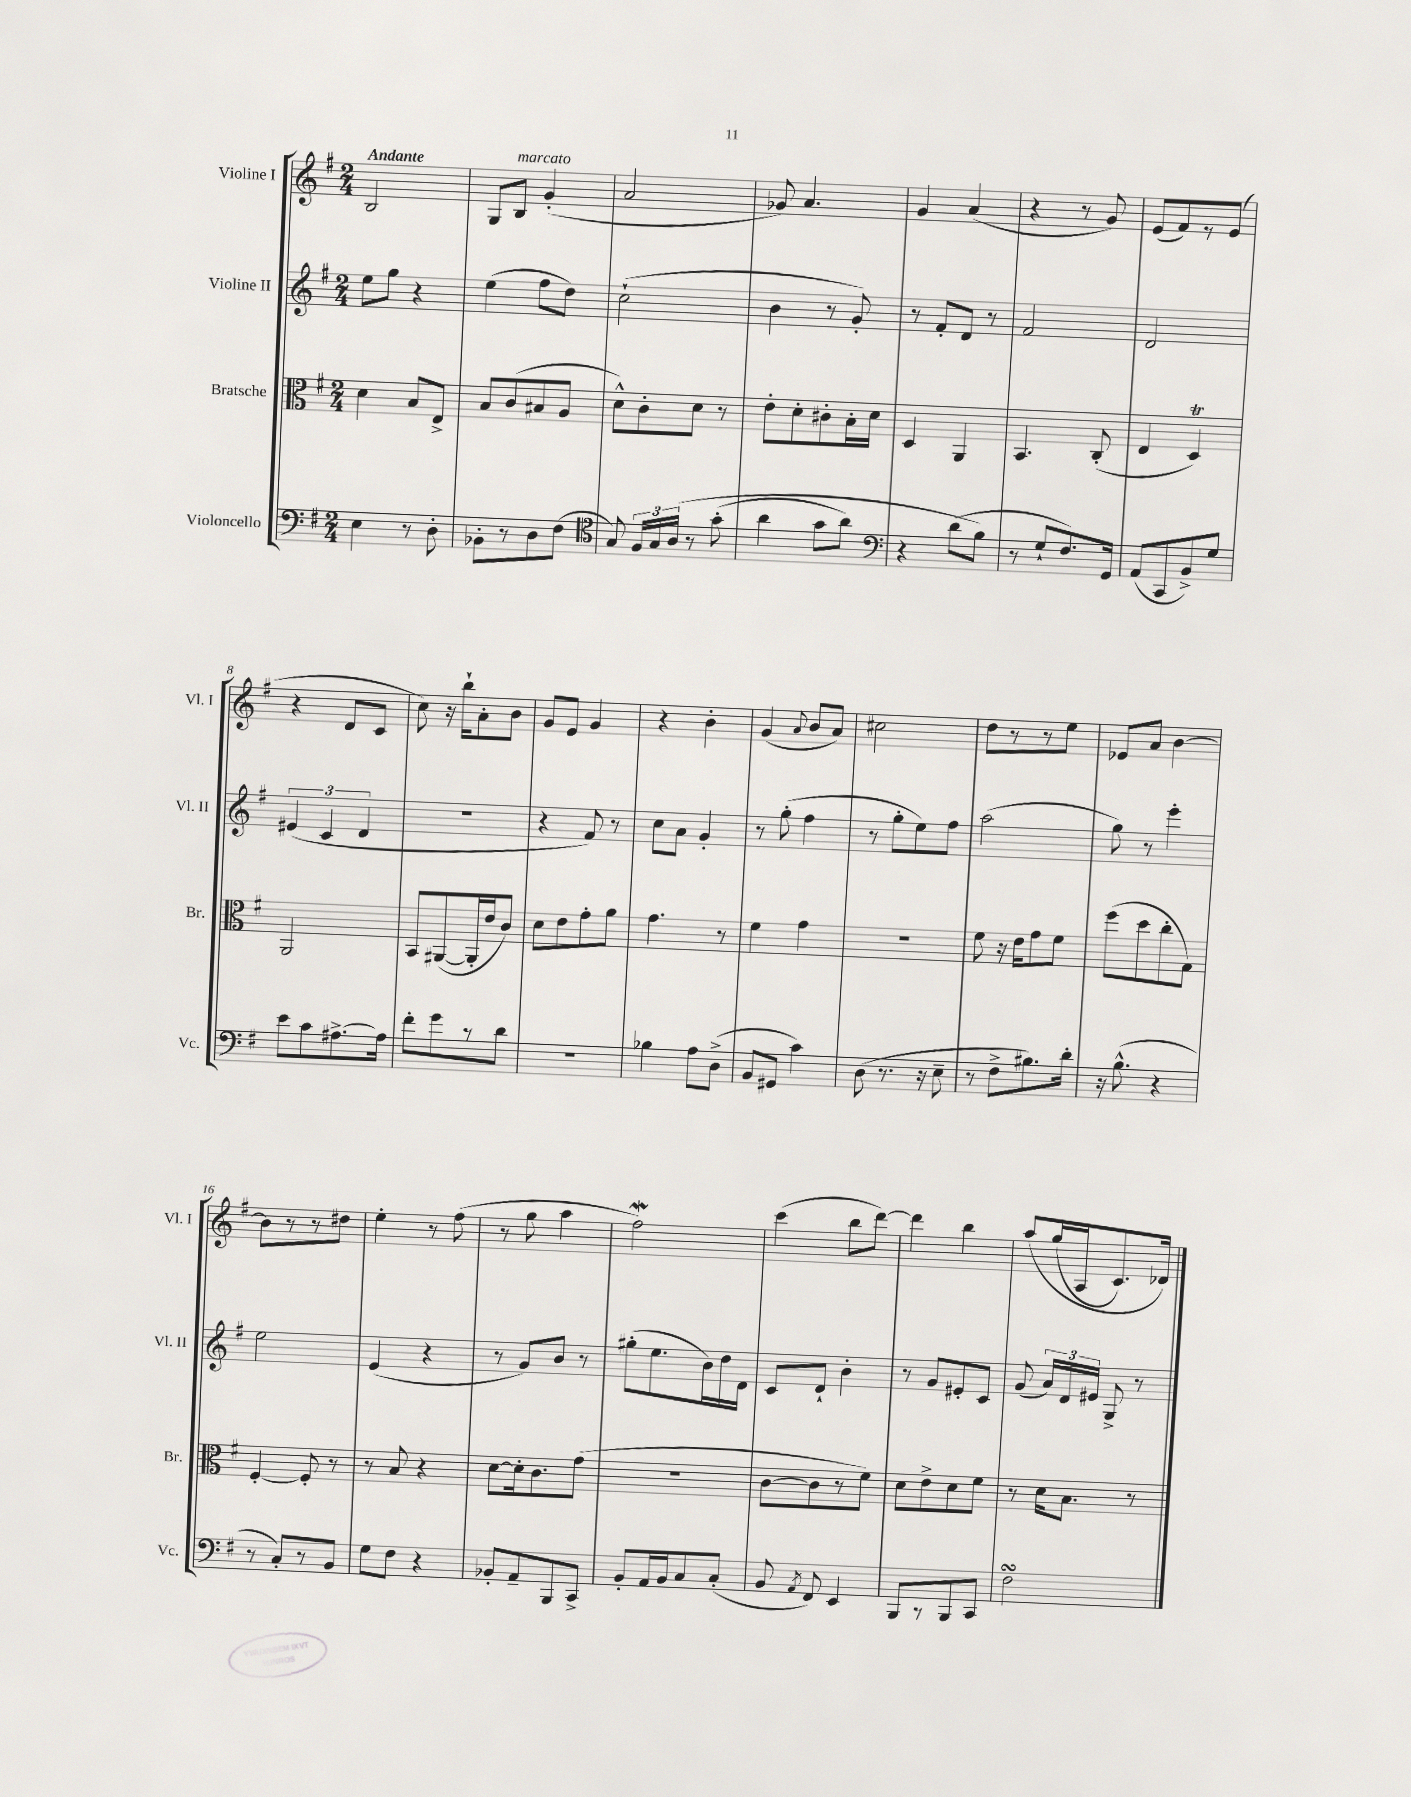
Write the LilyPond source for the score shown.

<<
\new StaffGroup <<
\new Staff = "s0" \with { instrumentName = "Violine I" shortInstrumentName = "Vl. I" } {
    \clef treble \key g \major \numericTimeSignature \time 2/4 \tempo "Andante"
    \autoBeamOff b2 |
    g8[ b8]^\markup { \italic "marcato" } g'4-.( |
    a'2 |
    ges'8) a'4. |
    g'4 a'4( |
    r4 r8 g'8) |
    e'8[( fis'8) r8 e'8]( |
    r4 d'8[ c'8] |
    c''8) r16 b''16[-! a'8-. b'8] |
    g'8[ e'8] g'4 |
    r4 b'4-. |
    g'4( \appoggiatura { a'8 } b'8[ a'8]) |
    cis''2 |
    d''8[ r8 r8 e''8] |
    ees'8[ a'8] b'4~ |
    b'8[ r8 r8 dis''8] |
    e''4-. r8 fis''8( |
    r8 g''8 a''4 |
    fis''2\mordent) |
    c'''4( b''8[ d'''8]~) |
    d'''4 b''4 |
    a''8[\( g''16( a16 c'8.) des'16]\) \bar "|." |
}
\new Staff = "s1" \with { instrumentName = "Violine II" shortInstrumentName = "Vl. II" } {
    \clef treble \key g \major \numericTimeSignature \time 2/4
    \autoBeamOff e''8[ g''8] r4 |
    e''4( fis''8[ d''8]) |
    c''2-!( |
    b'4 r8 g'8-.) |
    r8 fis'8[-. d'8] r8 |
    fis'2 |
    d'2 |
    \tuplet 3/2 { eis'4( c'4 d'4 } |
    r2 |
    r4 fis'8) r8 |
    c''8[ a'8] g'4-. |
    r8 g''8-.( fis''4 |
    r8 g''8[-. e''8) fis''8] |
    a''2( |
    g''8) r8 e'''4-. |
    e''2 |
    e'4( r4 |
    r8 g'8[) b'8] r8 |
    gis''8[-.( e''8. b'16) d''16 d'16] |
    c'8[ d'8]-! b'4-. |
    r8 g'8[ eis'8-. c'8] |
    g'8( \tuplet 3/2 { a'16[) d'16 eis'16] } g8-> r8 \bar "|." |
}
\new Staff = "s2" \with { instrumentName = "Bratsche" shortInstrumentName = "Br." } {
    \clef alto \key g \major \numericTimeSignature \time 2/4
    \autoBeamOff d'4 b8[ e8]-> |
    b8[ c'8( bis8 a8] |
    d'8[-^) c'8-. d'8] r8 |
    e'8[-. d'8-. cis'8-. b16-. d'16] |
    d4 a,4 |
    b,4. c8-.( |
    e4 d4\trill) |
    a,2 |
    b,8[ ais,8~( ais,16-. e'16 c'8]) |
    d'8[ e'8 g'8-. a'8] |
    g'4. r8 |
    fis'4 g'4 |
    R2 |
    fis'8 r16 e'16[ g'8 fis'8] |
    fis''8[( d''8 c''8-. g8]) |
    fis4~-. fis8-. r8 |
    r8 b8 r4 |
    d'8[~ d'16-. c'8. g'8]( |
    r2 |
    c'8[~ c'8 r8 fis'8]) |
    d'8[ e'8-> d'8 fis'8] |
    r8 d'16[ b8.] r8 \bar "|." |
}
\new Staff = "s3" \with { instrumentName = "Violoncello" shortInstrumentName = "Vc." } {
    \clef bass \key g \major \numericTimeSignature \time 2/4
    \autoBeamOff e4 r8 d8-. |
    bes,8[-. r8 d8 fis8]( |
    \clef tenor g8) \tuplet 3/2 { fis16[ g16 a16]\( } r8 g'8-.( |
    a'4 g'8[ a'8]) |
    \clef bass r4 d'8[( b8]\) |
    r8 g8[-! fis8.) g,16] |
    a,8[( c,8 b,8->) g8] |
    e'8[ c'8 ais8.~-> ais16] |
    fis'8[-. g'8 r8 d'8] |
    r2 |
    bes4 a8[ d8]->( |
    b,8[ gis,8] c'4) |
    d8( r8. r16 e8-- |
    r8 fis8[-> bis8.) d'16]-. |
    r16 b8.-^( r4 |
    r8 c8[-.) r8 b,8] |
    g8[ fis8] r4 |
    bes,8[-. a,8-- b,,8 c,8]-> |
    b,8[-. a,16 b,16 c8 c8]-.( |
    b,8 \acciaccatura { a,8 } fis,8) e,4 |
    b,,8[ r8 b,,8 c,8] |
    fis2\turn \bar "|." |
}
>>
>>
